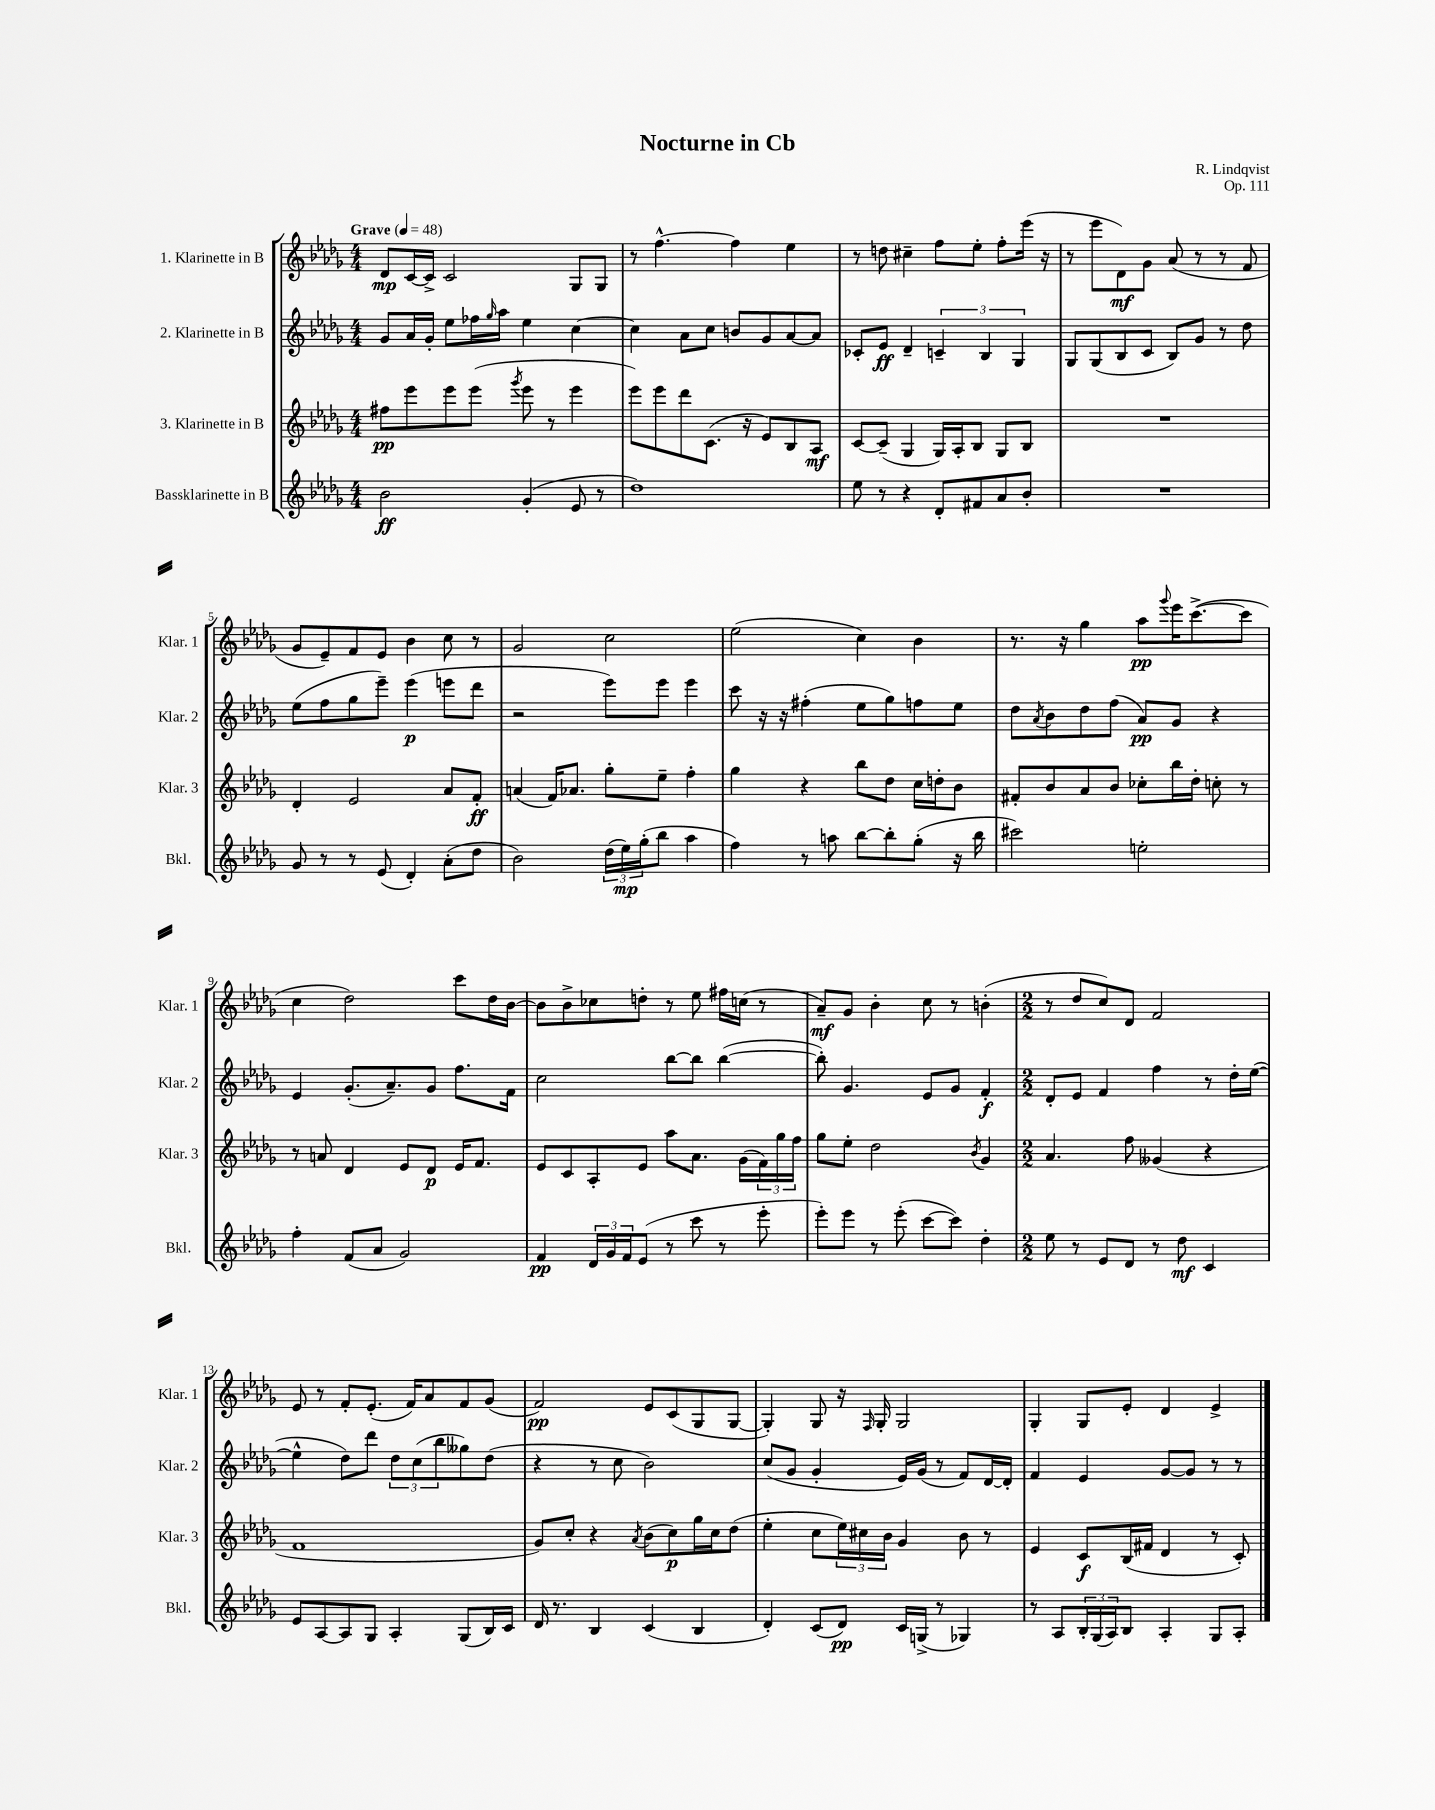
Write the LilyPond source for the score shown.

\header { title = "Nocturne in Cb" composer = "R. Lindqvist" opus = "Op. 111" }
<<
\new StaffGroup <<
\new Staff = "s0" \with { instrumentName = "1. Klarinette in B" shortInstrumentName = "Klar. 1" } {
    \clef treble \key des \major \numericTimeSignature \time 4/4 \tempo "Grave" 4 = 48
    des'8\mp c'16~ c'16-> c'2 ges8 ges8 |
    r8 f''4.~-^ f''4 ees''4 |
    r8 d''8 cis''4-- f''8 ees''8-. f''8-. ees'''16( r16 |
    r8 ees'''8 des'8\mf) ges'8 aes'8( r8 r8 f'8 |
    ges'8 ees'8--) f'8 ees'8 bes'4 c''8 r8 |
    ges'2 c''2 |
    ees''2( c''4) bes'4 |
    r8. r16 ges''4 aes''8\pp \appoggiatura { ges'''8 } ees'''16 c'''8.~->( c'''8 |
    c''4 des''2) c'''8 des''16 bes'16~ |
    bes'8 bes'8-> ces''8 d''8-. r8 ees''8 fis''16 c''16( r8 |
    aes'8--\mf) ges'8 bes'4-. c''8 r8 b'4-.( |
    \numericTimeSignature \time 2/2 r8 des''8 c''8) des'8 f'2 |
    ees'8 r8 f'8-. ees'8.-.( f'16) aes'8 f'8 ges'8( |
    f'2\pp) ees'8 c'8( ges8 ges8~ |
    ges4-.) ges8 r16 \grace { f16 } ges16-. ges2 |
    ges4-. ges8 ees'8-. des'4 ees'4-> \bar "|." |
}
\new Staff = "s1" \with { instrumentName = "2. Klarinette in B" shortInstrumentName = "Klar. 2" } {
    \clef treble \key des \major \numericTimeSignature \time 4/4
    ges'8 aes'16 ges'16-. ees''8 fes''16 \grace { ges''16 } aes''16 ees''4 c''4~ |
    c''4 aes'8 c''8 b'8 ges'8 aes'8~ aes'8 |
    ces'8-. ees'8\ff des'4-- \tuplet 3/2 { c'4-- bes4 ges4 } |
    ges8 ges8( bes8 c'8 bes8) ges'8 r8 des''8 |
    ees''8( f''8 ges''8 ees'''8--) ees'''4\p( e'''8 des'''8 |
    r2 ees'''8) ees'''8 ees'''4 |
    c'''8 r16 r16 fis''4-.( ees''8 ges''8) f''8 ees''8 |
    des''8 \acciaccatura { aes'8 } bes'8 des''8 f''8( aes'8\pp) ges'8 r4 |
    ees'4 ges'8.-.( aes'8.--) ges'8 f''8. f'16 |
    c''2 bes''8~ bes''8 bes''4~( |
    bes''8-.) ges'4. ees'8 ges'8 f'4-.\f |
    \numericTimeSignature \time 2/2 des'8-. ees'8 f'4 f''4 r8 des''16-. ees''16~( |
    ees''4-^ des''8) des'''8 \tuplet 3/2 { des''8 c''8( bes''8 } geses''8) des''8( |
    r4 r8 c''8 bes'2) |
    c''8( ges'8 ges'4-. ees'16) ges'16( r8 f'8) des'16~ des'16-. |
    f'4 ees'4 ges'8~ ges'8 r8 r8 \bar "|." |
}
\new Staff = "s2" \with { instrumentName = "3. Klarinette in B" shortInstrumentName = "Klar. 3" } {
    \clef treble \key des \major \numericTimeSignature \time 4/4
    fis''8\pp ees'''8 ees'''8 ees'''8( \acciaccatura { ges'''8 } ees'''8 r8 ees'''4 |
    ees'''8) ees'''8 des'''8 c'8.( r16 ees'8) bes8 aes8\mf |
    c'8~ c'8--( ges4 ges16) aes16-. bes8 ges8 bes8 |
    R1 |
    des'4-. ees'2 aes'8 f'8-.\ff |
    a'4( f'16) aes'8. ges''8-. ees''8-- f''4-. |
    ges''4 r4 bes''8 des''8 c''16 d''16-. bes'8 |
    fis'8-. bes'8 aes'8 bes'8 ces''8-. bes''16 des''16-. c''8-. r8 |
    r8 a'8 des'4 ees'8 des'8\p ees'16 f'8. |
    ees'8 c'8 aes8-. ees'8 aes''8 aes'8. ges'16( \tuplet 3/2 { f'16) ges''16 f''16 } |
    ges''8 ees''8-. des''2 \acciaccatura { bes'8 } ges'4 |
    \numericTimeSignature \time 2/2 aes'4. f''8 geses'4( r4 |
    f'1 |
    ges'8) c''8-. r4 \acciaccatura { aes'8 } bes'8( c''8\p) ges''16 c''16 des''8( |
    ees''4-. c''8 \tuplet 3/2 { ees''16) cis''16 bes'16 } ges'4 bes'8 r8 |
    ees'4 c'8\f bes16( fis'16 des'4 r8 c'8-.) \bar "|." |
}
\new Staff = "s3" \with { instrumentName = "Bassklarinette in B" shortInstrumentName = "Bkl." } {
    \clef treble \key des \major \numericTimeSignature \time 4/4
    bes'2\ff ges'4-.( ees'8 r8 |
    des''1) |
    ees''8 r8 r4 des'8-. fis'8 aes'8 bes'8-. |
    R1 |
    ges'8 r8 r8 ees'8( des'4-.) aes'8-.( des''8 |
    bes'2) \tuplet 3/2 { des''16( ees''16\mp) ges''16-.( } bes''8 aes''4 |
    f''4) r8 a''8 bes''8~ bes''8-. ges''8-.( r16 bes''16 |
    cis'''2) e''2-. |
    f''4-. f'8( aes'8 ges'2) |
    f'4\pp \tuplet 3/2 { des'16 ges'16 f'16 } ees'8( r8 c'''8 r8 ees'''8-. |
    ees'''8-.) ees'''8 r8 ees'''8-.( c'''8~ c'''8) des''4-. |
    \numericTimeSignature \time 2/2 ees''8 r8 ees'8 des'8 r8 des''8\mf c'4 |
    ees'8 aes8~ aes8 ges8 aes4-. ges8( bes16) c'16 |
    des'16 r8. bes4 c'4( bes4 |
    des'4-.) c'8( des'8\pp) c'16 g16->( r8 ges4) |
    r8 aes8 \tuplet 3/2 { bes16-. ges16( aes16) } bes8 aes4-. ges8 aes8-. \bar "|." |
}
>>
>>
